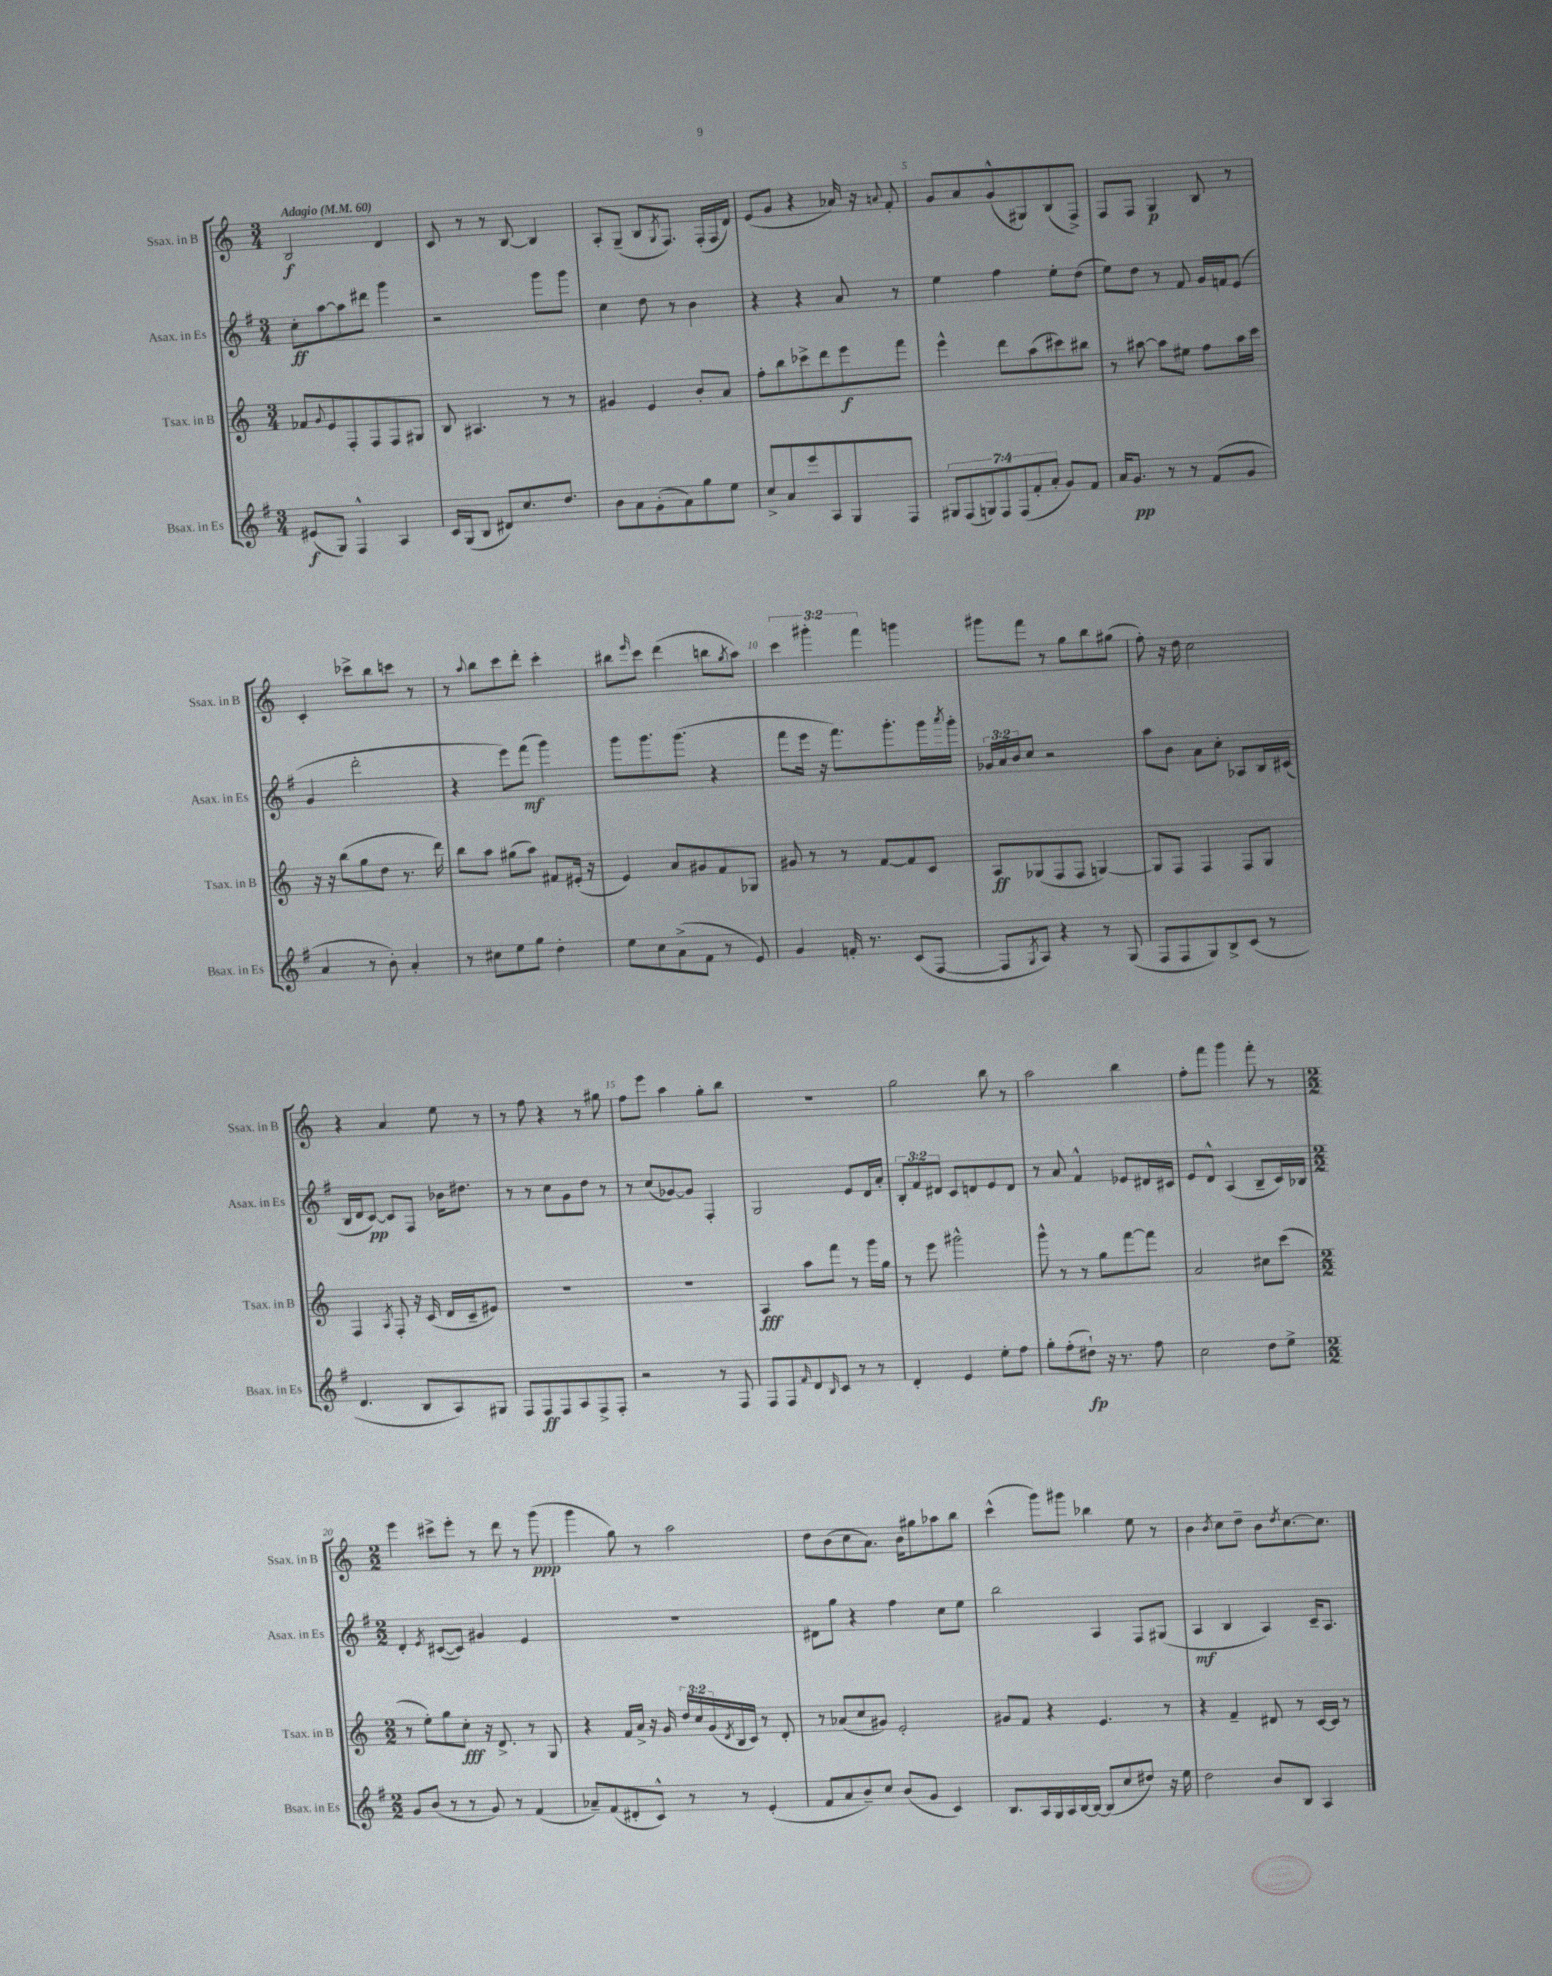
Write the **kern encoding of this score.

**kern	**kern	**kern	**kern
*staff4	*staff3	*staff2	*staff1
*clefG2	*clefG2	*clefG2	*clefG2
*k[f#]	*k[]	*k[f#]	*k[]
*M3/4	*M3/4	*M3/4	*M3/4
*MM60	*MM60	*MM60	*MM60
(8e#	8f-	8cc'	2B
.	8qqg	.	.
8G)	8e	[8aa	.
4F#^^	8F'	8aa]	.
.	8F	8ddd#	.
4A	8F	4ggg	4d
.	8G#	.	.
=	=	=	=
16c	8B	2r	8c
(16G	.	.	.
8B	4.A#	.	8r
8d#)	.	.	8r
8.cc	.	.	[8B
.	8r	8ggg	4B]
8.dd	.	.	.
.	8r	8ggg	.
=	=	=	=
8b	4g#	4cc	8A'
8a	.	.	(8G~
(8g'	4e	8dd	8B
.	.	.	8qG
8a)	.	8r	8.F)
8gg	8b'	4b	.
.	.	.	(16F'
8ee	8a	.	16F
.	.	.	16d)
=	=	=	=
8cc^	8ff'	4r	(8e
8a	8bb	.	8g
8eee	8ccc-^	4r	4r
8A	8ddd	.	.
8G	8eee	8a	16a-)
.	.	.	16r
.	.	.	8qqa
8F#	8fff	8r	8f'
=	=	=	=
14G#	4eee^^	4ee	8g
(14F#	.	.	.
.	.	.	8a
14G)	.	.	.
14F#	.	.	.
.	8ddd	4ff#	(8g^^
(14F#	.	.	.
14f#'	.	.	.
.	(8aa	.	8G#)
14a'	.	.	.
8g)	8ccc#)	8ee'	(8B
8f#	8bb#	(8dd	8F^)
=	=	=	=
16a	8r	8ee)	8F
8.g	.	.	.
.	[8aa#	8dd	8F
8r	8aa#]	8r	4G
8r	8ee#	8f#	.
(8f#	8ff	16g	8B
.	.	16f	.
8g	16aa#	(8e	8r
.	16ccc	.	.
=	=	=	=
4a	16r	4g	4c'
.	16r	.	.
.	(8bb	.	.
8r	8gg	2ddd'	8ccc-^
8b')	8dd	.	8bb
4a'	8.r	.	8ccc
.	.	.	8r
.	16ddd)	.	.
=	=	=	=
8r	8bb	4r	8r
.	.	.	8qqaa
8cc#	8aa	.	8bb
8ee	(8gg#	8eee)	8ccc
8gg	8aa)	(8fff#	8ddd'
4dd'	8f#	4ggg)	4ccc'
.	(16e#'	.	.
.	16r	.	.
=	=	=	=
8ee	4e)	8ggg	8bb#
.	.	.	16qqeee
8cc	.	8.ggg	8ccc
(8a^	8a	.	(4ddd
.	.	(8.ggg	.
8f#	8g#	.	.
8r	8f	4r	8bb
.	.	.	8qgg
8e)	8G-	.	8aa)
=	=	=	=
4g	8g#	8fff#	6ccc
.	8r	16eee	.
.	.	.	6ggg#'
.	.	16r	.
16f'	8r	8.fff#)	.
8.r	.	.	.
.	.	.	6fff
.	[8f	.	.
.	.	8.ggg'	.
(8c	8f]	.	4ggg
[8F#	8c	16ggg	.
.	.	8qaaa	.
.	.	16ggg'	.
=	=	=	=
8F#]	8A	24g-	8ggg#
.	.	24a	.
.	.	24b	.
8qG	.	.	.
8A)	(8G-	8cc	8fff
4r	8F	2r	8r
.	8F	.	8gg
8r	[4G)	.	8bb
(8G	.	.	(8gg#
=	=	=	=
8F#	8G]	8aa	8ff')
8F#	8F	8b	16r
.	.	.	16dd
8G)	4F	8a	2cc
8B^	.	8cc'	.
(8c	8F	8A-	.
8r	8G	16B	.
.	.	(16c#	.
=	=	=	=
4.d	4F	16B	4r
.	.	16d	.
.	.	[8c)	.
.	8qA	.	.
.	8F'	8c]	4a
8B	16r	8F#	.
.	(16c	.	.
8A)	16d	16b-	8ee
.	16c~	8.dd#	.
8G#	8e#)	.	8r
=	=	=	=
8F#	2.r	8r	8r
8F#	.	8r	8ff
8F#	.	8cc	4r
8A	.	8g	.
8F#^	.	8dd	8r
8F#'	.	8r	8gg#
=	=	=	=
2r	2.r	8r	8ff
.	.	(8cc	8eee
.	.	[8g-)	4aa
.	.	8g-]	.
8r	.	4F#'	8gg'
8F#	.	.	8bb
=	=	=	=
8F#	4A	2G	2.r
8F#	.	.	.
16qqf#	.	.	.
8d	8aa	.	.
16qqB	.	.	.
8c	8fff	.	.
8r	8r	8e	.
8r	16ggg	16d	.
.	16gg	16a'	.
=	=	=	=
4d'	8r	12B'	2gg
.	.	12f#	.
.	8eee	.	.
.	.	12d#	.
4e	2ggg#^^	8c	.
.	.	8d	.
8ee'	.	8e	8bb
8ff#	.	8d	8r
=	=	=	=
8gg'	8ggg^^	8r	2aa
(8ff#'	8r	8a	.
8dd#`)	8r	4f#^^	.
16r	8gg	.	.
8.r	.	.	.
.	[8fff	8e-	4bb
8ff#	8fff]	16d#	.
.	.	16c#	.
=	=	=	=
2cc	2a	8e	8ff'
.	.	8d^^	8fff
.	.	(4A	4ggg
8dd	8cc#	8B~	8fff'
8ee^	(8ccc	16c)	8r
.	.	16B-	.
=	=	=	=
*M2/2	*M2/2	*M2/2	*M2/2
8g	8r	4d'	4eee
(8b	8ee')	.	.
.	.	8qe	.
8r	8gg	([8c#	8ccc#^
8r	8cc'	8c#])	8eee'
8g)	16r	4g#	8r
.	8.d^	.	.
8r	.	.	8ddd
(4f#	8r	4e	8r
.	8G	.	(8ggg
=	=	=	=
8a-~)	4r	1r	4ggg
(8f#	.	.	.
8d#'	16f	.	8gg)
.	16a^	.	.
8c^^)	16r	.	8r
.	16g	.	.
8r	24dd	.	2aa
.	24cc	.	.
.	(24g	.	.
.	8qd	.	.
8r	16B	.	.
.	16c)	.	.
(4e'	8r	.	.
.	8d'	.	.
=	=	=	=
8f#	8r	8d#	8dd
8a	(8a-	8gg	(8b
8b~)	8cc	4r	8cc
8cc	8g#)	.	8.a)
(8b	2e'	4ff#	.
.	.	.	16b
8g	.	.	8gg#
4c)	.	8cc	8aa-
.	.	8ee	8bb
=	=	=	=
8.B	8g#	2bb	(4ccc^^
.	8f	.	.
16A	.	.	.
16G	4r	.	8ggg)
16A	.	.	.
[16B	.	.	8ggg#
16B_	.	.	.
(8B]	4.e	4A	4bb-
8cc	.	.	.
8dd#)	.	8F#	8ee
16r	8r	(8G#	8r
16ee	.	.	.
=	=	=	=
2dd	4r	4A	4b
.	.	.	8qb
.	4f~	4B	8cc
.	.	.	8dd~
8b	8d#	4A)	8b
.	.	.	8qdd
8B	8r	.	[8.cc
4A	[16c	16c~	.
.	16c]	8.A	8.cc]
.	8r	.	.
==	==	==	==
*-	*-	*-	*-
